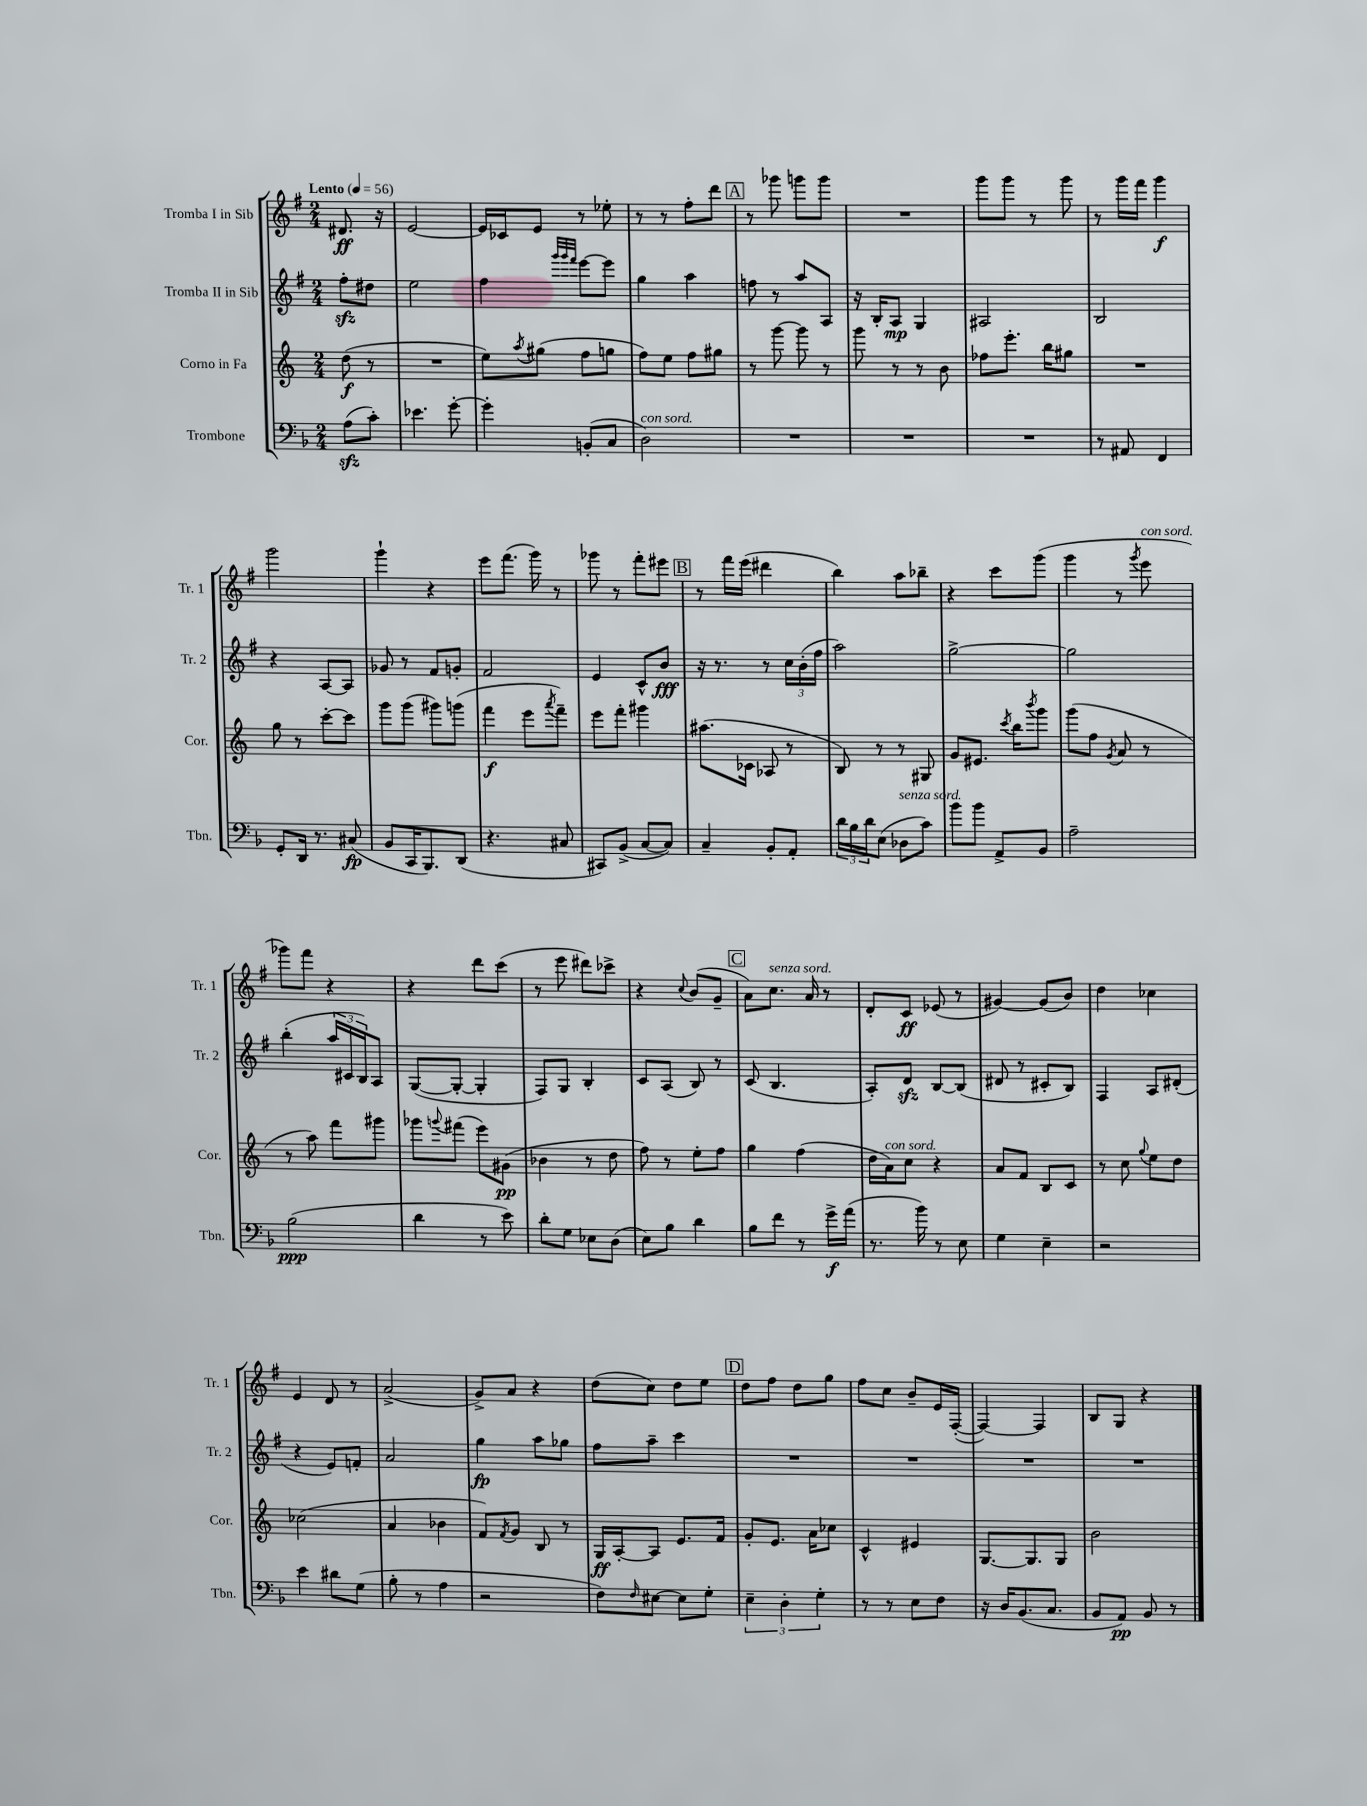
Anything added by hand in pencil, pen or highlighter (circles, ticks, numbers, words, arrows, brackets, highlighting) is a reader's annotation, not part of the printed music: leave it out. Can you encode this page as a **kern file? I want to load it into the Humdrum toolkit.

**kern	**kern	**kern	**kern
*staff4	*staff3	*staff2	*staff1
*clefF4	*clefG2	*clefG2	*clefG2
*k[b-]	*k[]	*k[f#]	*k[f#]
*M2/4	*M2/4	*M2/4	*M2/4
*MM56	*MM56	*MM56	*MM56
(8A	(8dd	8ff#'	8.d#
8c')	8r	8dd#	.
.	.	.	16r
=	=	=	=
4.e-	2r	2ee	[2e
[8g'	.	.	.
=	=	=	=
4g']	8ee)	4ff#	16e]
.	.	.	16c-
.	8qaa	.	.
.	(8gg#	.	8e
.	.	32qqggg	.
.	.	32qqggg	.
.	.	32qqfff#	.
(8BB'	8ff	[8eee	8r
8C	8gg	8eee]	8ee-'
=	=	=	=
2D)	8ff)	4gg	8r
.	8ee	.	8r
.	8ff	4aa	8ff#'
.	8gg#	.	8ddd
=	=	=	=
2r	8r	8ff	8r
.	[8ggg	8r	8ggg-
.	8ggg]	8aa	8ggg
.	8r	8A	8ggg
=	=	=	=
2r	8ggg	16r	2r
.	.	16B'	.
.	8r	8A	.
.	8r	4G	.
.	8b	.	.
=	=	=	=
2r	8ff-	2A#	8ggg
.	8.eee'	.	8ggg
.	.	.	8r
.	16bb	.	.
.	8gg#	.	8ggg
=	=	=	=
8r	2r	2B	8r
8AA#	.	.	16ggg
.	.	.	16fff#
4FF	.	.	4ggg
=	=	=	=
8GG'	8gg	4r	2ggg
16DD	8r	.	.
8.r	.	.	.
.	[8ccc'	[8A	.
(8C#	8ccc]	8A]	.
=	=	=	=
8BB-	8ggg	8g-	4ggg`
16CC	(8ggg	8r	.
8.BBB-)	.	.	.
.	8ggg#)	8f#	4r
(8DD	(8ggg	8g'	.
=	=	=	=
4.r	4fff	2f#	8eee
.	.	.	(8.fff#
.	8eee	.	.
.	.	.	16ggg)
.	8qaaa	.	.
8C#	8fff~)	.	8r
=	=	=	=
8CC#)	8eee	4e	8ggg-
(8BB-^	8fff'	.	8r
[8C	4ggg#	8c^^	8fff#'
8C])	.	8b	8eee#
=	=	=	=
4C~	(8.aa#	16r	8r
.	.	8.r	.
.	.	.	16fff#
.	16c-	.	(16eee
8BB-'	8A-	8r	4ddd#
8AA'	8r	24cc	.
.	.	(24b'	.
.	.	24ff#	.
=	=	=	=
24d	8B)	2aa)	4bb)
24B-	.	.	.
24d	.	.	.
(8E	8r	.	.
8D-	8r	.	8aa
8c)	8G#	.	8bb-~
=	=	=	=
8b-	8g	[2gg^	4r
8b-	8.e#	.	.
8AA^	.	.	8ccc
.	8qccc	.	.
.	16bb	.	.
.	8qbbb	.	.
8BB-	8ggg	.	(8ggg
=	=	=	=
2A~	(8ggg	2gg]	4ggg
.	8ff	.	.
.	8qg	.	.
.	8a	.	8r
.	.	.	8qggg
.	8r	.	8eee
=	=	=	=
(2B-	8r	(4bb'	8ggg-)
.	8aa)	.	8fff#
.	8fff	24aa	4r
.	.	24c#	.
.	.	24B)	.
.	8ggg#	8A	.
=	=	=	=
4d	8ggg-	([8G	4r
.	8qqggg	.	.
.	(8fff#	8G'_	.
8r	8eee)	4G']	8ddd
8e)	(8g#	.	(8ccc
=	=	=	=
8d'	4b-	8F#)	8r
8G	.	8G	8eee
8E-	8r	4B'	8ddd#)
(8D	8dd	.	8ccc-^
=	=	=	=
8E)	8ff)	8c	4r
8B-	8r	(8A	.
.	.	.	8qqcc
4d	8ee'	8B)	(8b
.	8ff	8r	8g~
=	=	=	=
8B-	4gg	(8c	8a)
8f	.	4.B	8.cc
8r	(4ff	.	.
.	.	.	16a
16g^	.	.	8r
(16a	.	.	.
=	=	=	=
8.r	16dd	8A')	8d'
.	16a)	.	.
.	8cc	8d	8c
16b-)	.	.	.
8r	4r	[8B	(8e-
8E	.	(8B]	8r
=	=	=	=
4G	8a	8d#	[4g#)
.	8f	8r	.
4E~	8B	8c#'	(8g#]
.	8c	8B)	8b)
=	=	=	=
2r	8r	4F#	4dd
.	8cc	.	.
.	8qqgg	.	.
.	8ee	8A	4cc-
.	8dd	(8d#'	.
=	=	=	=
4e	(2cc-	4r	4e
8d#	.	8e)	8d
(8G	.	8f'	8r
=	=	=	=
8B-'	4a	2a	(2a^
8r	.	.	.
4A	4b-	.	.
=	=	=	=
2r	8f)	4gg	8g^)
.	8qf	.	.
.	8g	.	8a
.	8B	8aa	4r
.	8r	8gg-	.
=	=	=	=
8F)	16G	8ff#	(8dd
.	[16A'	.	.
16qqF	.	.	.
[8E#	8A]	8aa~	8cc)
8E#]	8.e	4ccc	8dd
8G'	.	.	8ee
.	16f	.	.
=	=	=	=
6E~	8g'	2r	8dd
.	8.e	.	8ff#
6D'	.	.	.
.	.	.	8dd
.	16a	.	.
6G'	.	.	.
.	8cc-	.	8gg
=	=	=	=
8r	4c^^	2r	8ff#
8r	.	.	8cc
8E	4e#	.	8b~
8F	.	.	16e
.	.	.	([16F#'
=	=	=	=
16r	[8.G	2r	4F#_)
16D	.	.	.
(8.BB-	.	.	.
.	8.G]	.	.
.	.	.	4F#]
8.C	.	.	.
.	8G	.	.
=	=	=	=
8BB-	2b	2r	8B
8AA)	.	.	8G
8BB-	.	.	4r
8r	.	.	.
==	==	==	==
*-	*-	*-	*-
